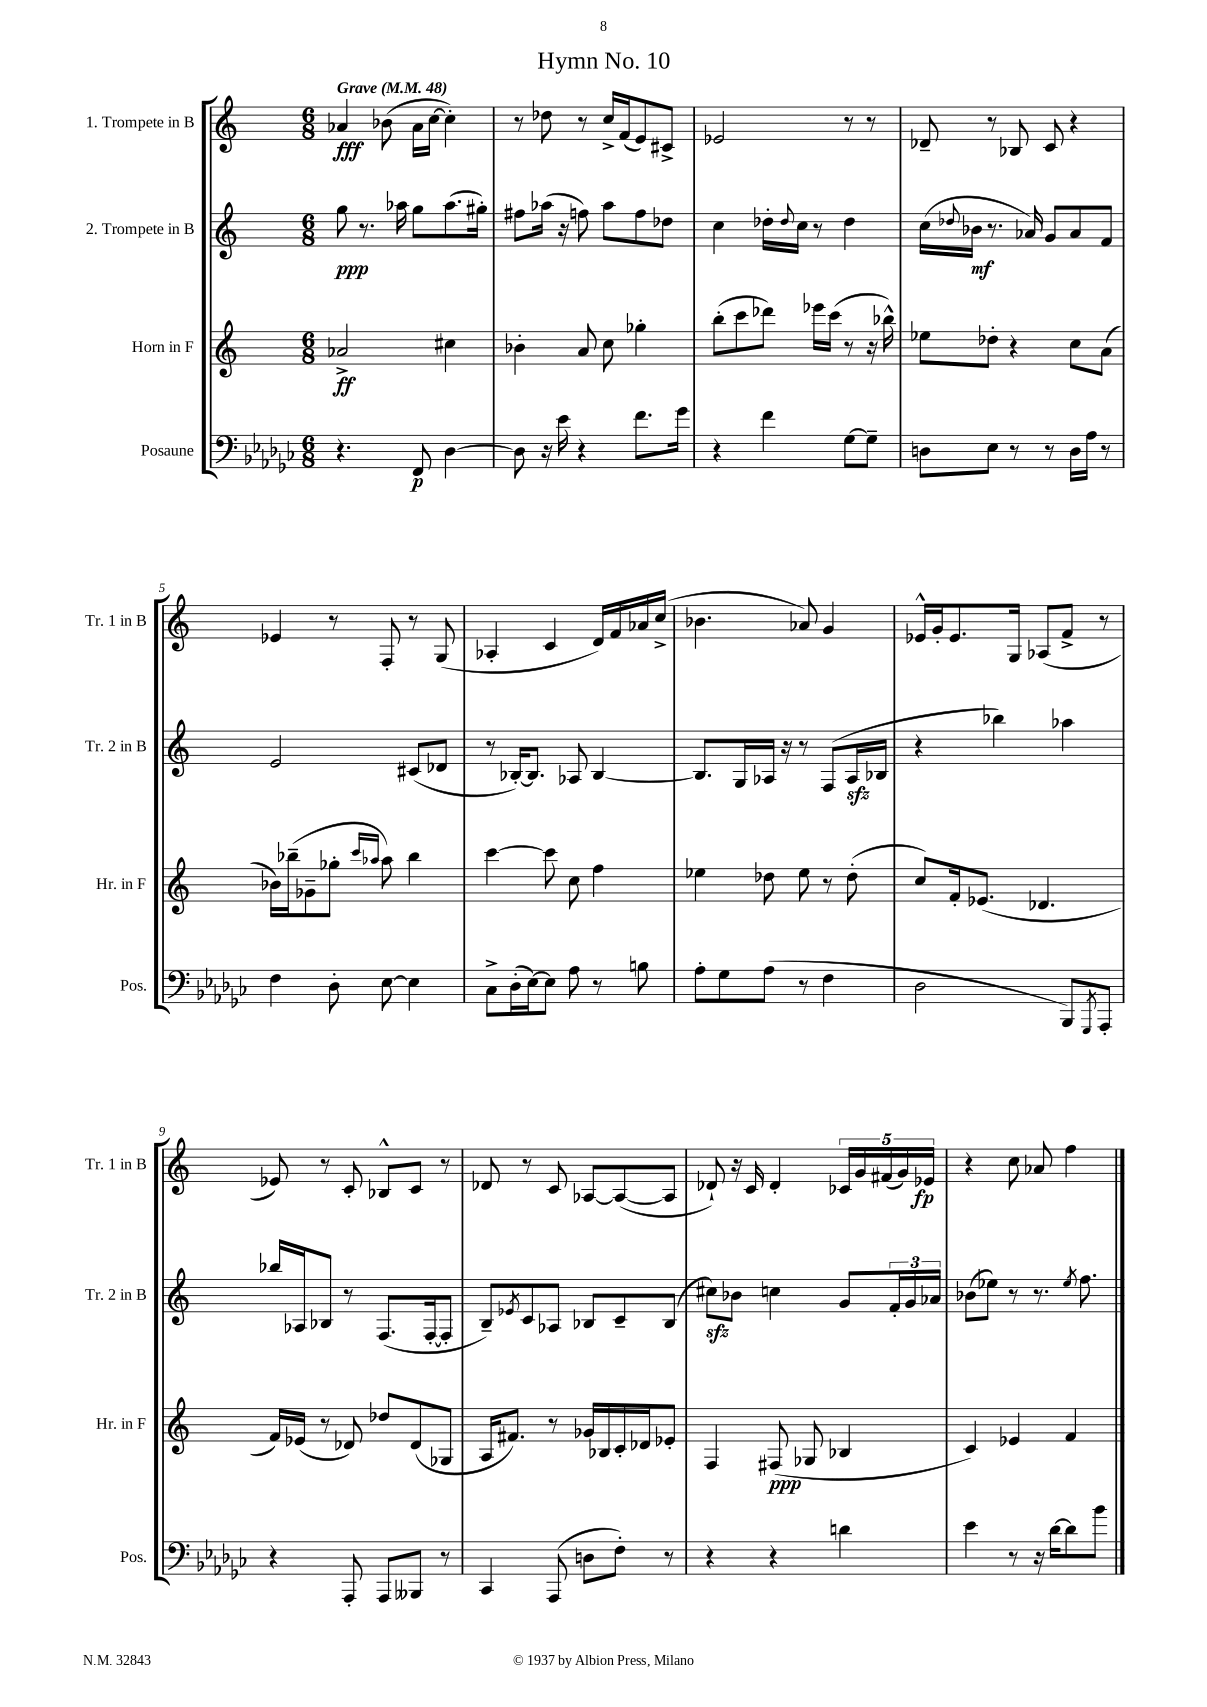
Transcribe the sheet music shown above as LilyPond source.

\header { title = "Hymn No. 10" }
<<
\new StaffGroup <<
\new Staff = "s0" \with { instrumentName = "1. Trompete in B" shortInstrumentName = "Tr. 1 in B" } {
    \clef treble \key c \major \numericTimeSignature \time 6/8 \tempo "Grave" 4 = 48
    aes'4\fff bes'8( aes'16 c''16~ c''4-.) |
    r8 des''8 r8 c''16-> f'16( e'8) cis'8-> |
    ees'2 r8 r8 |
    des'8-- r8 bes8 c'8 r4 |
    ees'4 r8 f8-. r8 g8( |
    aes4-. c'4 d'16) f'16 aes'16 c''16->( |
    bes'4. aes'8) g'4 |
    ees'16-^ g'16-. ees'8. g16 aes8( f'8-> r8 |
    ees'8) r8 c'8-. bes8-^ c'8 r8 |
    des'8 r8 c'8 aes8~ aes8~( aes8 |
    des'8-!) r16 c'16 des'4-. \tuplet 5/4 { ces'16 g'16 fis'16( g'16) ees'16\fp } |
    r4 c''8 aes'8 f''4 \bar "|." |
}
\new Staff = "s1" \with { instrumentName = "2. Trompete in B" shortInstrumentName = "Tr. 2 in B" } {
    \clef treble \key c \major \numericTimeSignature \time 6/8
    g''8\ppp r8. aes''16 g''8 aes''8.( gis''16-.) |
    fis''8 aes''16( r16 f''8) aes''8 f''8 des''8 |
    c''4 des''16-. \appoggiatura { des''8 } c''16 r8 des''4 |
    c''16( \appoggiatura { des''8 } bes'16\mf r8. aes'16) g'8 aes'8 f'8 |
    e'2 cis'8( des'8 |
    r8 bes16~-.) bes8. aes8 bes4~ |
    bes8. g16 aes16 r16 r8 f8( aes16\sfz bes16 |
    r4 bes''4) aes''4 |
    bes''16 aes16 bes8 r8 f8.( f16~-. f8-. |
    b8--) \acciaccatura { ees'8 } c'8 aes8 bes8 c'8-- bes8( |
    cis''8\sfz) bes'8 c''4 g'8 \tuplet 3/2 { f'16-. g'16 aes'16 } |
    bes'8( ees''8) r8 r8. \acciaccatura { ees''8 } f''8. \bar "|." |
}
\new Staff = "s2" \with { instrumentName = "Horn in F" shortInstrumentName = "Hr. in F" } {
    \clef treble \key c \major \numericTimeSignature \time 6/8
    aes'2->\ff cis''4 |
    bes'4-. a'8 c''8 ges''4-. |
    b''8-.( c'''8 des'''8) ees'''16 c'''16( r8 r16 bes''16-^) |
    ees''8 des''8-. r4 c''8 a'8( |
    bes'16) bes''16--( ges'8-- ges''8-. \grace { c'''16 aes''16 } aes''8) bes''4 |
    c'''4~ c'''8 c''8 f''4 |
    ees''4 des''8 ees''8 r8 des''8-.( |
    c''8) f'16-. ees'8.( des'4. |
    f'16) ees'16( r8 des'8) des''8 des'8( ges8 |
    a16 fis'8.) r8 ges'16 bes16 c'16-. des'16 ees'8-. |
    f4 fis8\ppp( ges8 bes4 |
    c'4) ees'4 f'4 \bar "|." |
}
\new Staff = "s3" \with { instrumentName = "Posaune" shortInstrumentName = "Pos." } {
    \clef bass \key ges \major \numericTimeSignature \time 6/8
    r4. f,8\p des4~ |
    des8 r16 ees'16 r4 f'8. ges'16 |
    r4 f'4 ges8~ ges8-- |
    d8 ees8 r8 r8 d16 aes16 r8 |
    f4 des8-. ees8~ ees4 |
    ces8-> des16-.( ees16~) ees8 aes8 r8 b8 |
    aes8-. ges8 aes8( r8 f4 |
    des2 bes,,8) \acciaccatura { ges,,8 } aes,,8-. |
    r4 aes,,8-. aes,,8 beses,,8 r8 |
    ces,4 aes,,8( d8 f8-.) r8 |
    r4 r4 d'4 |
    ees'4 r8 r16 des'16~ des'8 bes'8 \bar "|." |
}
>>
>>
